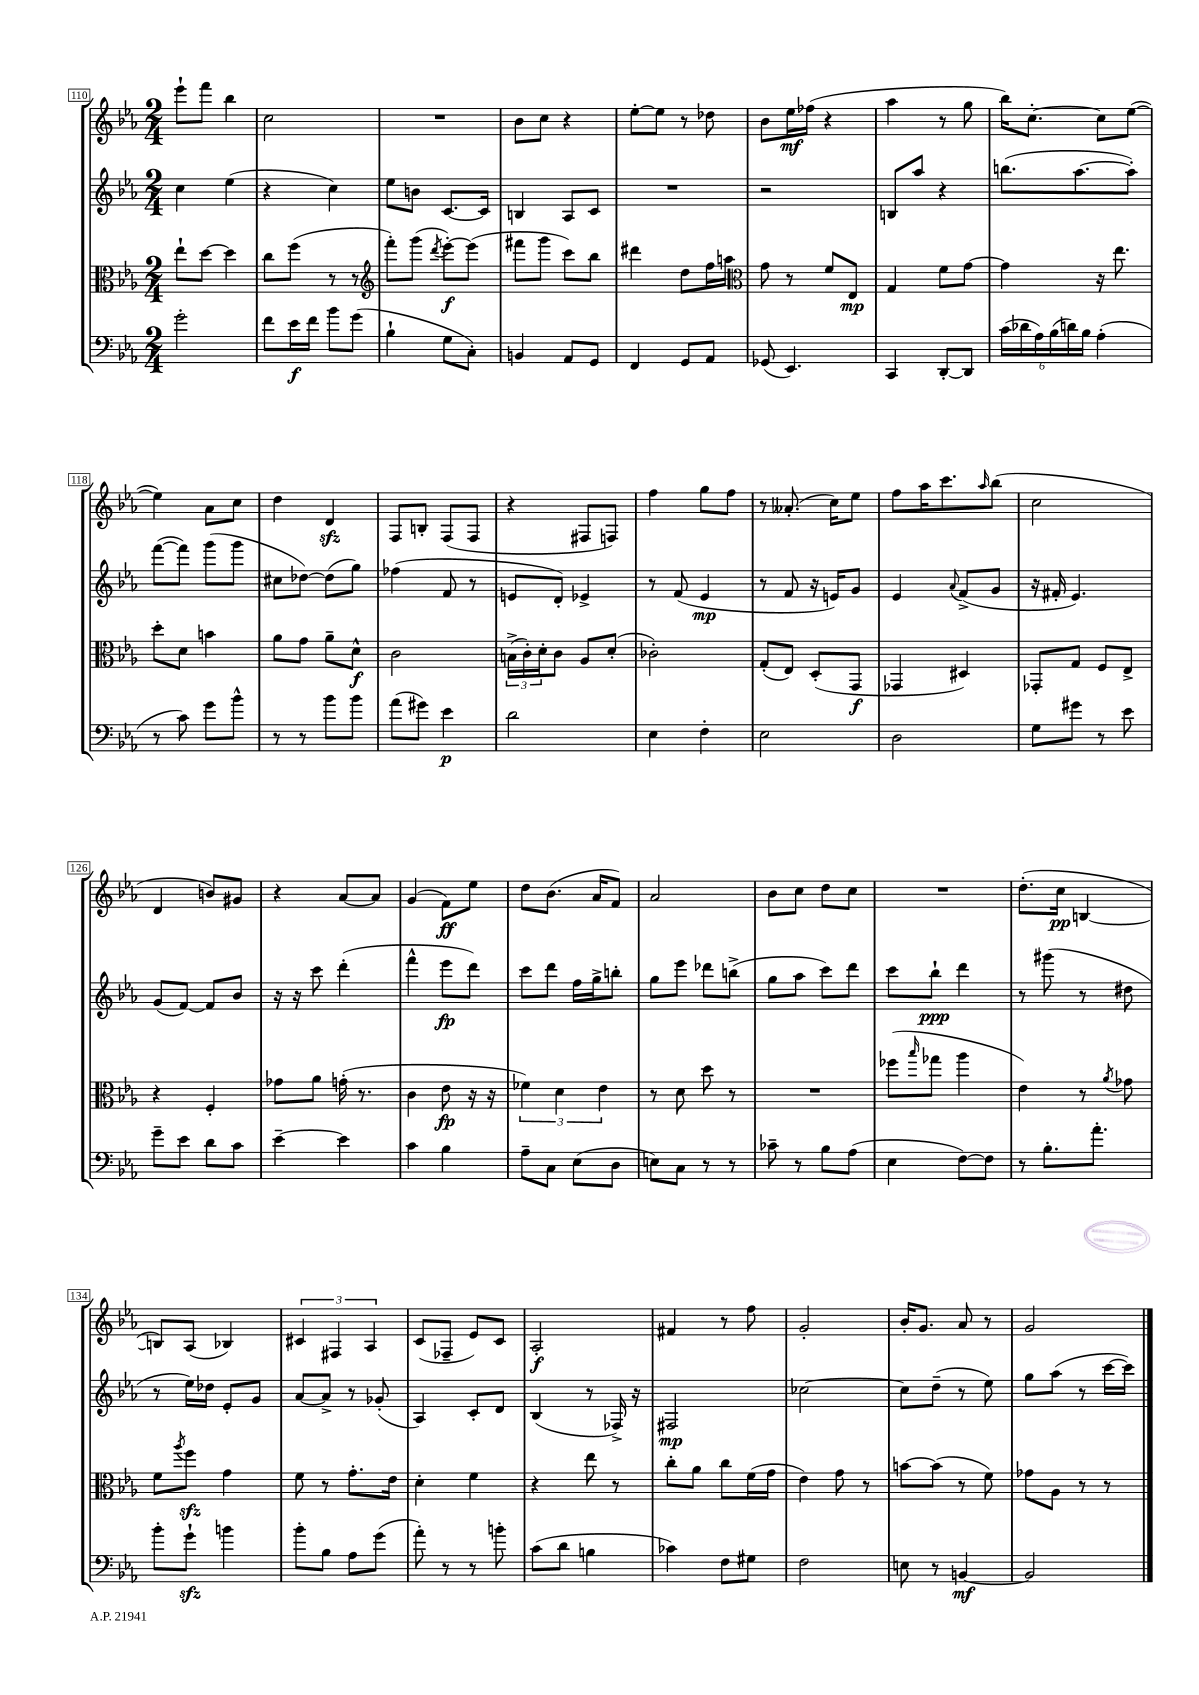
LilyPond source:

<<
\new StaffGroup <<
\new Staff = "s0" {
    \clef treble \key ees \major \numericTimeSignature \time 2/4
    ees'''8-! f'''8 bes''4 |
    c''2 |
    R2 |
    bes'8 c''8 r4 |
    ees''8~-. ees''8 r8 des''8 |
    bes'8 ees''16\mf fes''16( r4 |
    aes''4 r8 g''8 |
    bes''16) c''8.~-. c''8 ees''8~( |
    ees''4) aes'8 c''8 |
    d''4 d'4\sfz |
    f8 b8-. f8( f8 |
    r4 fis8 f8) |
    f''4 g''8 f''8 |
    r8 aeses'8.-.( c''16) ees''8 |
    f''8 aes''16 c'''8. \grace { aes''16 } bes''8( |
    c''2 |
    d'4 b'8) gis'8 |
    r4 aes'8~ aes'8 |
    g'4( f'8\ff) ees''8 |
    d''8 bes'8.( aes'16 f'8) |
    aes'2 |
    bes'8 c''8 d''8 c''8 |
    R2 |
    d''8.-.( c''16\pp b4~ |
    b8) aes8( bes4) |
    \tuplet 3/2 { cis'4 fis4 aes4 } |
    c'8( fes8-- ees'8) c'8 |
    aes2-.\f |
    fis'4 r8 f''8 |
    g'2-. |
    bes'16-. g'8. aes'8 r8 |
    g'2 \bar "|." |
}
\new Staff = "s1" {
    \clef treble \key ees \major \numericTimeSignature \time 2/4
    c''4 ees''4( |
    r4 c''4) |
    ees''8 b'8 c'8.~ c'16 |
    b4 aes8 c'8 |
    R2 |
    r2 |
    b8 aes''8 r4 |
    b''8.( aes''8.~ aes''8-.) |
    f'''8~( f'''8) g'''8( g'''8 |
    cis''8 des''8~) des''8( g''8) |
    fes''4( f'8 r8 |
    e'8 d'8-.) ees'4-> |
    r8 f'8( ees'4\mp |
    r8 f'8 r16 e'16) g'8 |
    ees'4 \appoggiatura { aes'8 } f'8->( g'8 |
    r16 fis'16-. ees'4.) |
    g'8( f'8~) f'8 bes'8 |
    r16 r16 c'''8 d'''4-.( |
    f'''4-^ ees'''8\fp d'''8) |
    c'''8 d'''8 f''16 g''16-> b''8-. |
    g''8 ees'''8 des'''8 b''8->( |
    g''8 aes''8 c'''8) d'''8 |
    c'''8 bes''8-!\ppp d'''4 |
    r8 gis'''8( r8 dis''8 |
    r8 ees''16) des''16 ees'8-. g'8 |
    aes'8~ aes'8-> r8 ges'8-.( |
    aes4) c'8-. d'8 |
    bes4( r8 fes16->) r16 |
    fis2\mp |
    ces''2~ |
    ces''8 d''8--( r8 ees''8) |
    g''8 aes''8( r8 c'''16~ c'''16) \bar "|." |
}
\new Staff = "s2" {
    \clef alto \key ees \major \numericTimeSignature \time 2/4
    ees''8-! d''8~ d''4 |
    c''8 f''8( r8 r8 |
    \clef treble f'''8-.) g'''8( \acciaccatura { d'''8 } ees'''8~-.\f) ees'''8( |
    fis'''8 g'''8 c'''8) bes''8 |
    dis'''4 d''8 f''16 a''16 |
    \clef alto g'8 r8 f'8 ees8\mp |
    g4 f'8 g'8~ |
    g'4 r16 ees''8. |
    d''8-. d'8 b'4 |
    aes'8 g'8 aes'8-- d'8-^\f |
    c'2 |
    \tuplet 3/2 { b16->( c'16-.) d'16-. } c'8 aes8 d'8-.( |
    ces'2-.) |
    g8-.( ees8) d8-.( g,8\f |
    ges,4 dis4) |
    ges,8-. g8 f8 ees8-> |
    r4 f4-. |
    ges'8 aes'8 g'16-.( r8. |
    c'4 ees'8\fp r16 r16 |
    \tuplet 3/2 { fes'4) d'4 ees'4 } |
    r8 d'8 d''8 r8 |
    R2 |
    fes''8( \grace { bes''16 } ges''8 aes''4 |
    ees'4) r8 \acciaccatura { aes'8 } ges'8 |
    f'8 \acciaccatura { aes''8 } f''8\sfz g'4 |
    f'8 r8 g'8.-. ees'16 |
    d'4-. f'4 |
    r4 ees''8 r8 |
    c''8-. aes'8 c''8 f'16( g'16 |
    ees'4) g'8 r8 |
    b'8~ b'8( r8 f'8) |
    ges'8 aes8 r8 r8 \bar "|." |
}
\new Staff = "s3" {
    \clef bass \key ees \major \numericTimeSignature \time 2/4
    g'2-. |
    f'8 ees'16\f f'16 bes'8 g'8( |
    bes4-! g8 c8-.) |
    b,4 aes,8 g,8 |
    f,4 g,8 aes,8 |
    ges,8( ees,4.) |
    c,4 d,8~-. d,8 |
    \tuplet 6/4 { c'16( des'16 aes16) bes16( d'16) bes16 } aes4-.( |
    r8 c'8) g'8 bes'8-^ |
    r8 r8 bes'8 bes'8 |
    aes'8( gis'8) ees'4\p |
    d'2 |
    ees4 f4-. |
    ees2 |
    d2 |
    g8 gis'8 r8 ees'8 |
    g'8-- ees'8 d'8 c'8 |
    ees'4~-- ees'4 |
    c'4 bes4 |
    aes8-- c8 ees8( d8 |
    e8) c8 r8 r8 |
    ces'8-- r8 bes8 aes8( |
    ees4 f8~) f8 |
    r8 bes8.-. aes'8.-. |
    bes'8-. g'8-!\sfz b'4 |
    bes'8-. bes8 aes8 g'8( |
    aes'8-.) r8 r8 b'8-. |
    c'8( d'8 b4 |
    ces'4) f8 gis8 |
    f2 |
    e8 r8 b,4~\mf |
    b,2 \bar "|." |
}
>>
>>
\layout { \context { \Score currentBarNumber = #110 \override BarNumber.stencil = #(make-stencil-boxer 0.1 0.3 ly:text-interface::print) } }
